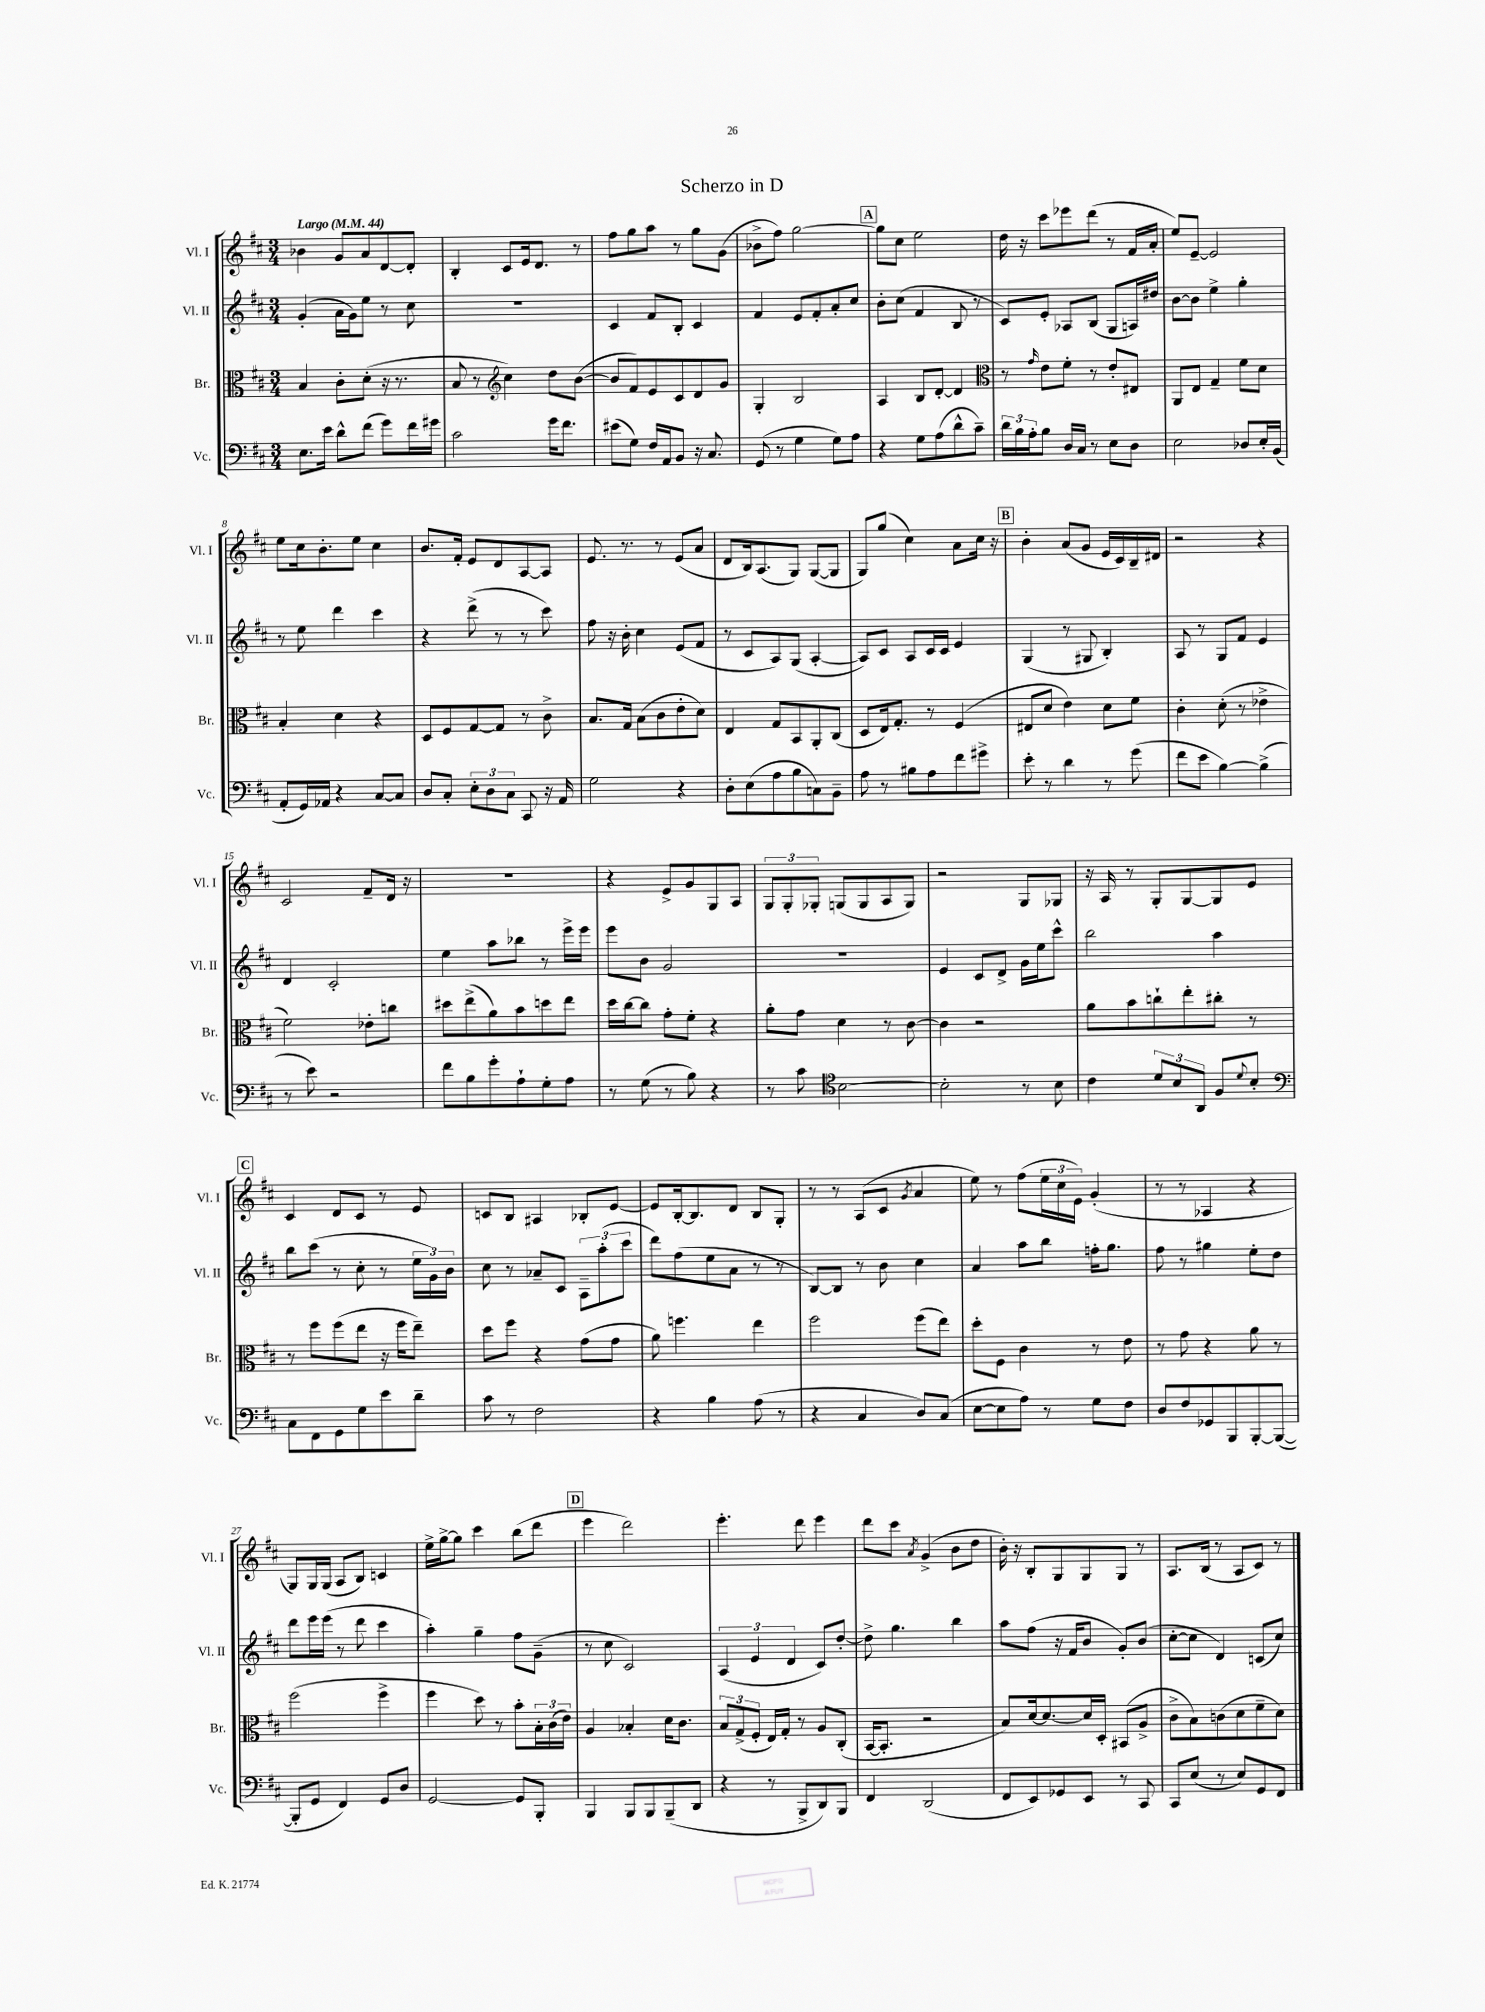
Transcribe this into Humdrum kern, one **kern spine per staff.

**kern	**kern	**kern	**kern
*staff4	*staff3	*staff2	*staff1
*clefF4	*clefC3	*clefG2	*clefG2
*k[f#c#]	*k[f#c#]	*k[f#c#]	*k[f#c#]
*M3/4	*M3/4	*M3/4	*M3/4
*MM44	*MM44	*MM44	*MM44
8.E	4B	(4g'	4b-
16e	.	.	.
8d^^	8c#'	16a	8g
.	.	16g)	.
(8f#	(8d'	8ee	8a
8g)	16r	8r	[8d
.	8.r	.	.
16f#	.	8cc#	8d']
16g#	.	.	.
=	=	=	=
2c#	8B	2.r	4B'
.	8r	.	.
*	*clefG2	*	*
.	4cc#)	.	8c#
.	.	.	16e
.	.	.	8.d
16g	8dd	.	.
8.f#	.	.	.
.	([8b	.	8r
=	=	=	=
(8e#	8b]	4c#	8ff#
8G)	8f#)	.	8gg
16F#	8e	8f#	8aa
16AA	.	.	.
8BB	8c#	8B'	8r
16r	8d	4c#	8gg
8.C#	.	.	.
.	8g	.	(8g
=	=	=	=
(8GG	4G'	4f#	8b-^
8r	.	.	8ff#)
4G	2B	8e	[2gg
.	.	8f#'	.
8G)	.	8a'	.
8A	.	8cc#	.
=	=	=	=
4r	4A	8b'	8gg]
.	.	(8cc#	8cc#
8G	8B	4f#	2ee
(8A	[8d'	.	.
8d^^	4d]	8B	.
8c#~)	.	8r	.
=	=	=	=
*	*clefC3	*	*
24d	8r	8c#)	16dd
24B	.	.	.
.	.	.	16r
24A'	.	.	.
.	16qqg	.	.
8B	8e	8e'	8ccc#
16D	8f#'	8A-	8eee-
16C#	.	.	.
8r	8r	(8B	(8ddd
8E	8e'	8G	8r
8D	8E#	16A)	16f#
.	.	16dd#	16a'
=	=	=	=
2E	8AA	[8b	8ee)
.	8E	8b]	[8e~
.	4G~	4ee^	2e]
8D-	8f#	4gg'	.
16E'	8d	.	.
(16BB	.	.	.
=	=	=	=
8AA'	4B'	8r	8ee
16GG)	.	8ee	16cc#
16AA-	.	.	8.b'
4r	4d	4ddd	.
.	.	.	8ee
[8C#	4r	4ccc#	4cc#
8C#]	.	.	.
=	=	=	=
8D	8D	4r	8.b
8C#'	8F#	.	.
.	.	.	16f#'
12E'	[8G	(8ddd^	8e
12D	.	.	.
.	8G]	8r	8d
12C#	.	.	.
8CC#	8r	8r	[8A
16r	8c#^	8ccc#)	8A]
16AA	.	.	.
=	=	=	=
2G	8.B	8ff#	8.e
.	.	16r	.
.	16G	16b'	8.r
.	(8B	4cc#	.
.	8c#	.	8r
4r	8e'	(8e	(8e
.	8d)	8f#	8a
=	=	=	=
8D'	4E	8r	8d
(8E	.	8c#	16B)
.	.	.	(8.A
8A	8G	8A)	.
8B	8BB	(8G	8G)
8C)	8AA'	[4A'	([8G
8BB~	(8C#	.	8G]
=	=	=	=
8A	8D	8A])	8G)
8r	16E)	8c#	(8gg
.	8.G'	.	.
8B#	.	8A	4cc#)
8A	8r	16c#	.
.	.	16c#	.
8f#	(4F#	4e	8a
8g#^	.	.	16cc#
.	.	.	16r
=	=	=	=
8e'	8E#	(4G	4b'
8r	8d	.	.
4d	4e)	8r	(8a
.	.	8G#	8g
8r	8d	4B')	16e
.	.	.	16c#)
(8g	8f#	.	16B~
.	.	.	16d#
=	=	=	=
8f#	4c#'	8A	2r
8e	.	8r	.
[4B)	(8d'	8G	.
.	8r	8f#	.
(4B^]	4e-^	4e	4r
=	=	=	=
8r	2f#)	4d	2c#
8e)	.	.	.
2r	.	2c#'	.
.	8e-'	.	8f#~
.	8cc	.	16d
.	.	.	16r
=	=	=	=
8f#	8dd#	4ee	2.r
8B	(8ee^	.	.
8g'	8a)	8aa	.
8A`	8b	8bb-	.
8G'	8dd	8r	.
8A	8ee	16eee^	.
.	.	16eee	.
=	=	=	=
8r	16dd	8eee	4r
.	[16cc#	.	.
(8G	8cc#]	8b	.
8r	8g'	2g	8e^
8B)	8f#'	.	8g
4r	4r	.	8G
.	.	.	8A
=	=	=	=
8r	8a'	2.r	12G
.	.	.	12G'
8c#	8g	.	.
.	.	.	12G-'
*clefC4	*	*	*
[2B	4d	.	(8G
.	.	.	8G
.	8r	.	8A
.	[8c#	.	8G)
=	=	=	=
2B']	4c#]	4e	2r
.	2r	8c#	.
.	.	8d^	.
8r	.	16g	8G
.	.	16ee	.
8B	.	8ccc#^^	8G-
=	=	=	=
4c#	8a	2bb	16r
.	.	.	16A
.	8b	.	8r
12d	8cc`	.	8G'
12B	.	.	.
.	8ee'	.	[8G
12AA	.	.	.
8F#	8cc#'	4aa	8G]
8qqd	.	.	.
8B'	8r	.	8e
=	=	=	=
*clefF4	*	*	*
8C#	8r	8bb	4c#
8FF#	8ff#	(8ccc#	.
8GG	(8ff#	8r	8d
8G	8ee	8cc#'	8c#
8e	16r	8r	8r
.	16ff#	.	.
8d~	8ee~)	24ee	8e
.	.	24g)	.
.	.	24b	.
=	=	=	=
8c#	8dd	8cc#	8c
8r	8ff#	8r	8B
2F#	4r	8a-~	4A#
.	.	8c#	.
.	(8g	12A~	8B-'
.	.	(12aa'	.
.	8g	.	[8e
.	.	12ccc#	.
=	=	=	=
4r	8a)	8ddd)	8e]
.	4.ff	(8ff#	[16B'
.	.	.	8.B]
4B	.	8ee	.
.	.	8a	8d
(8A	4ee	8r	8B
8r	.	8r	8G'
=	=	=	=
4r	2ff#	[8B)	8r
.	.	8B]	8r
4C#	.	8r	(8A
.	.	8b	8c#
.	.	.	8qg
8D)	(8ff#	4cc#	4a
(8C#	8ee)	.	.
=	=	=	=
[8E	8dd'	4a	8ee)
8E]	8F#	.	8r
8A)	4c#	8aa	(8ff#
8r	.	8bb	24ee
.	.	.	24cc#
.	.	.	24e)
8G	8r	16ff'	(4g'
.	.	8.gg	.
8F#	8e	.	.
=	=	=	=
8D	8r	8ff#	8r
8F#	8g	8r	8r
8GG-	4r	4gg#	4A-
8BBB	.	.	.
[8BBB'	8a	8ee'	4r
(8BBB_	8r	8dd	.
=	=	=	=
8BBB']	(2ff#	8ddd	8G)
8GG	.	16eee	16G
.	.	(16eee	(16G
4FF#)	.	8r	8A
.	.	8ddd	8B)
8GG	4ff#^	4ccc#	4c
8D	.	.	.
=	=	=	=
[2GG	4ff#	4aa')	16ee^
.	.	.	[16gg^
.	.	.	8gg]
.	8dd)	4gg~	4ccc#
.	8r	.	.
8GG]	8b'	8ff#	(8bb
8BBB'	24B'	(8g~	8ddd
.	(24c#	.	.
.	24e)	.	.
=	=	=	=
4BBB	4A	8r	4eee
.	.	8cc#	.
8BBB	4B-'	2c#)	2ddd)
8BBB	.	.	.
(8BBB~	16d	.	.
.	8.c#	.	.
8DD	.	.	.
=	=	=	=
4r	12B	(6A	4.eee'
.	(12G^	.	.
.	12F#'	6e	.
8r	16E)	.	.
.	16G'	.	.
.	.	6d	.
8BBB^	8r	.	8ddd
8DD)	8A	8c#)	4eee
8BBB	(8C#'	[8dd'	.
=	=	=	=
4FF#	[16BB	8dd^]	8ddd
.	8.BB']	.	.
.	.	4.gg	8ccc#
.	.	.	8qa
(2DD	2r	.	(4g^
.	.	4bb	8b
.	.	.	8dd
=	=	=	=
8FF#	8B)	8aa	16b')
.	.	.	16r
8EE)	[16d	(8ff#	8B'
.	8.d_	.	.
8GG-	.	16r	8G
.	.	16f#	.
8EE	16d]	8b	8G
.	16D'	.	.
8r	(8BB#	8g')	8G
8CC#	8A^	(8b	8r
=	=	=	=
8CC#	8c#^	[8cc#'	8.A
(8E	8B)	8cc#]	.
.	.	.	(16B
8r	(8c	4d)	8r
8E)	8d	.	8A
8GG	8f#~	(8c	8c#)
8FF#	8d)	8cc#)	8r
==	==	==	==
*-	*-	*-	*-
